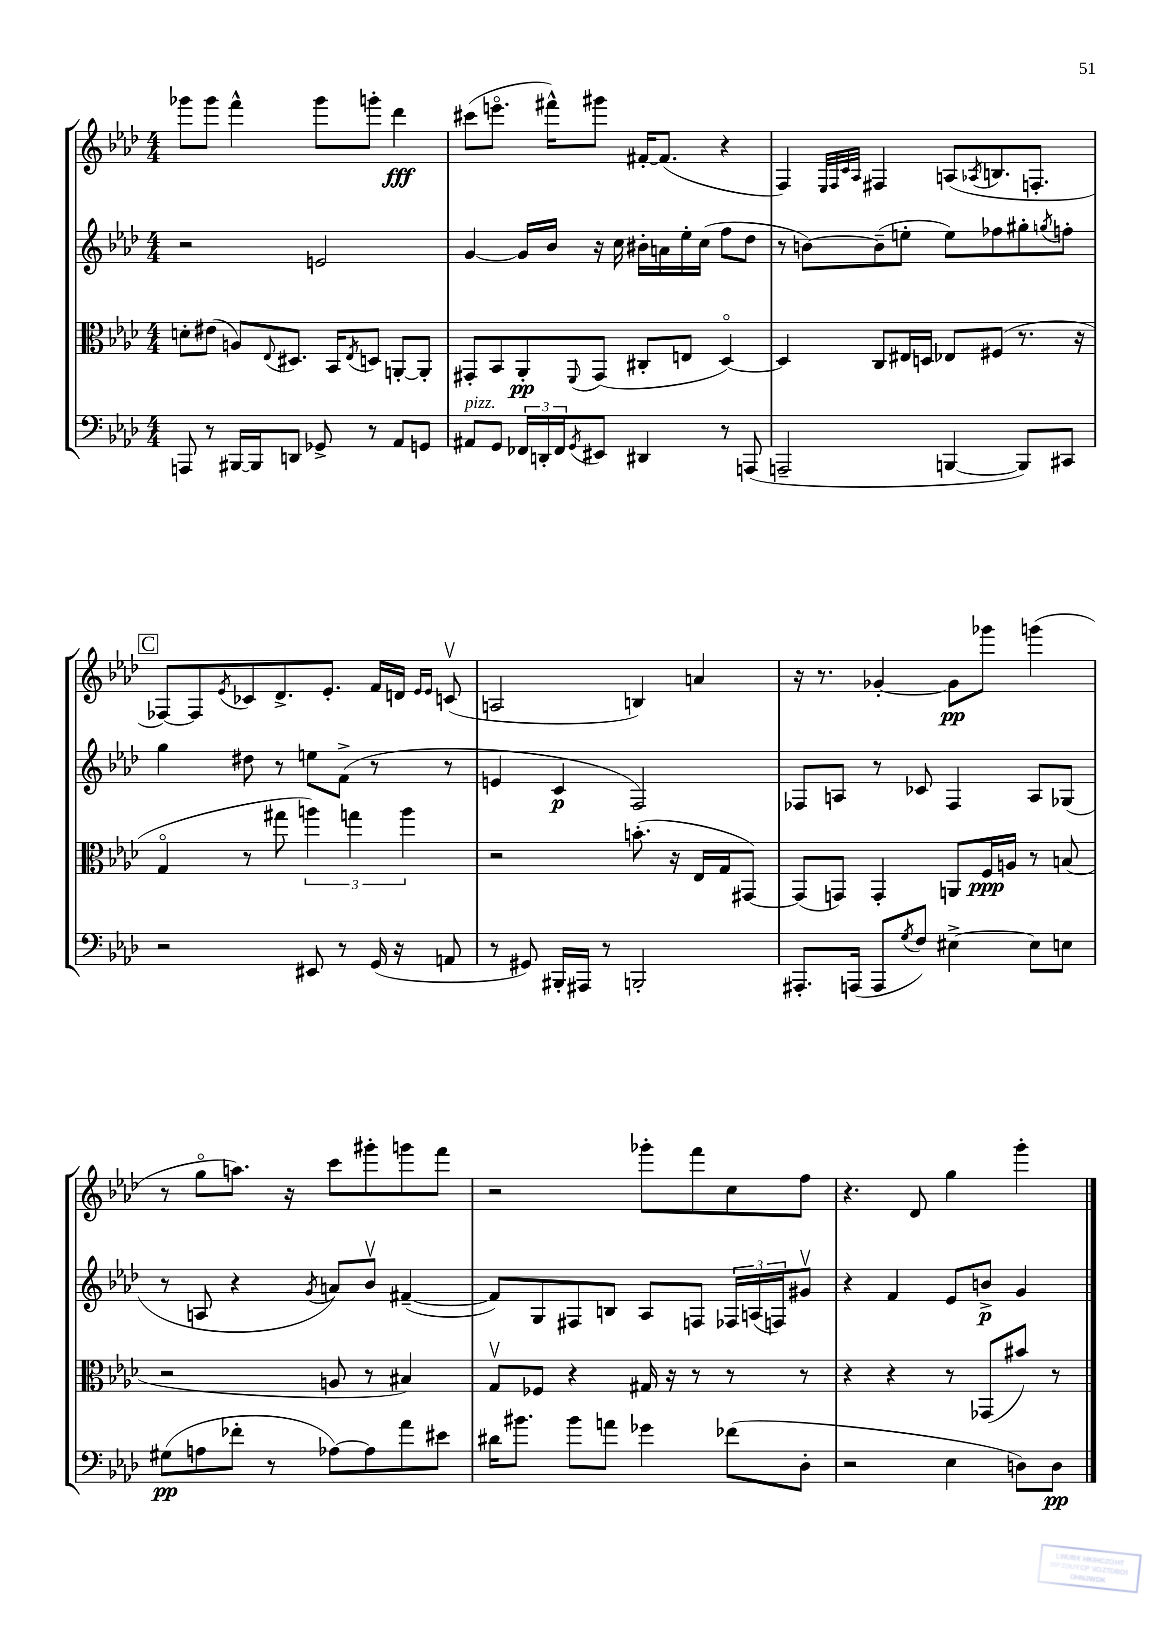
<<
\new StaffGroup <<
\new Staff = "s0" {
    \clef treble \key aes \major \numericTimeSignature \time 4/4
    ges'''8 ges'''8 f'''4-^ ges'''8 g'''8-. des'''4\fff |
    cis'''8( e'''8.\flageolet fis'''16-^) gis'''8 fis'16~-. fis'8.( r4 |
    f4) \grace { ees32 f32 c'32 aes32 } fis4 a8( \acciaccatura { aes8 } b8. f8.-. |
    \mark \markup { \box "C" } fes8~) fes8 \acciaccatura { ees'8 } ces'8 des'8.-> ees'8.-. f'16 d'16 \grace { ees'16 ees'16 } c'8\upbow( |
    a2 b4) a'4 |
    r16 r8. ges'4~-. ges'8\pp ges'''8 g'''4( |
    r8 g''8\flageolet a''8.) r16 c'''8 gis'''8-. g'''8 f'''8 |
    r2 ges'''8-. f'''8 c''8 f''8 |
    r4. des'8 g''4 g'''4-. \bar "|." |
}
\new Staff = "s1" {
    \clef treble \key aes \major \numericTimeSignature \time 4/4
    r2 e'2 |
    g'4~ g'16 bes'16 r16 c''16 bis'16-. a'16 ees''16-. c''16( f''8 des''8 |
    r8 b'8~) b'8--( e''8-. e''8) fes''8 gis''8-. \acciaccatura { g''8 } f''8-. |
    \mark \markup { \box "C" } g''4 dis''8 r8 e''8 f'8->( r8 r8 |
    e'4 c'4\p f2) |
    fes8 a8 r8 ces'8 fes4 a8 ges8( |
    r8 a8 r4 \acciaccatura { g'8 } a'8) bes'8\upbow fis'4~--( |
    fis'8) g8 fis8 b8 aes8 f8 \tuplet 3/2 { fes16 a16( f16) } gis'8\upbow |
    r4 f'4 ees'8 b'8->\p g'4 \bar "|." |
}
\new Staff = "s2" {
    \clef alto \key aes \major \numericTimeSignature \time 4/4
    d'8-. eis'8( a8) \appoggiatura { ees8 } dis8. bes,16 \acciaccatura { ees8 } d8 a,8~-. a,8-. |
    gis,8-. bes,8 aes,8-.\pp \appoggiatura { f,8 } gis,8( cis8-. e8 des4~\flageolet) |
    des4 c8 eis16 d16 ees8 fis8( r8. r16 |
    \mark \markup { \box "C" } g4\flageolet r8 gis''8 \tuplet 3/2 { a''4) g''4 a''4 } |
    r2 b'8.-.( r16 ees16 g16 gis,8~) |
    gis,8( g,8) g,4-. a,8 f16\ppp a16 r8 b8( |
    r2 a8 r8 bis4) |
    g8\upbow fes8 r4 gis16 r16 r8 r8 r8 |
    r4 r4 r8 ges,8( bis'8) r8 \bar "|." |
}
\new Staff = "s3" {
    \clef bass \key aes \major \numericTimeSignature \time 4/4
    a,,8 r8 bis,,16~ bis,,16 d,8 ges,8-> r8 aes,8 g,8 |
    ais,8^\markup { \italic "pizz." } g,8 \tuplet 3/2 { fes,16 d,16-. fes,16 } \acciaccatura { g,8 } eis,8 dis,4 r8 a,,8( |
    a,,2-- b,,4~ b,,8) cis,8 |
    \mark \markup { \box "C" } r2 eis,8 r8 g,16( r16 a,8 |
    r8 gis,8) bis,,16-. ais,,16 r8 b,,2-. |
    ais,,8.-. a,,16( a,,8 \acciaccatura { g8 } f8) eis4~-> eis8 e8 |
    gis8\pp( a8 fes'8-. r8 aes8~) aes8 aes'8 eis'8 |
    dis'16 bis'8. bis'8 a'8 ges'4 fes'8( des8-. |
    r2 ees4 d8) d8\pp \bar "|." |
}
>>
>>
\layout { \context { \Score \remove "Bar_number_engraver" } }
